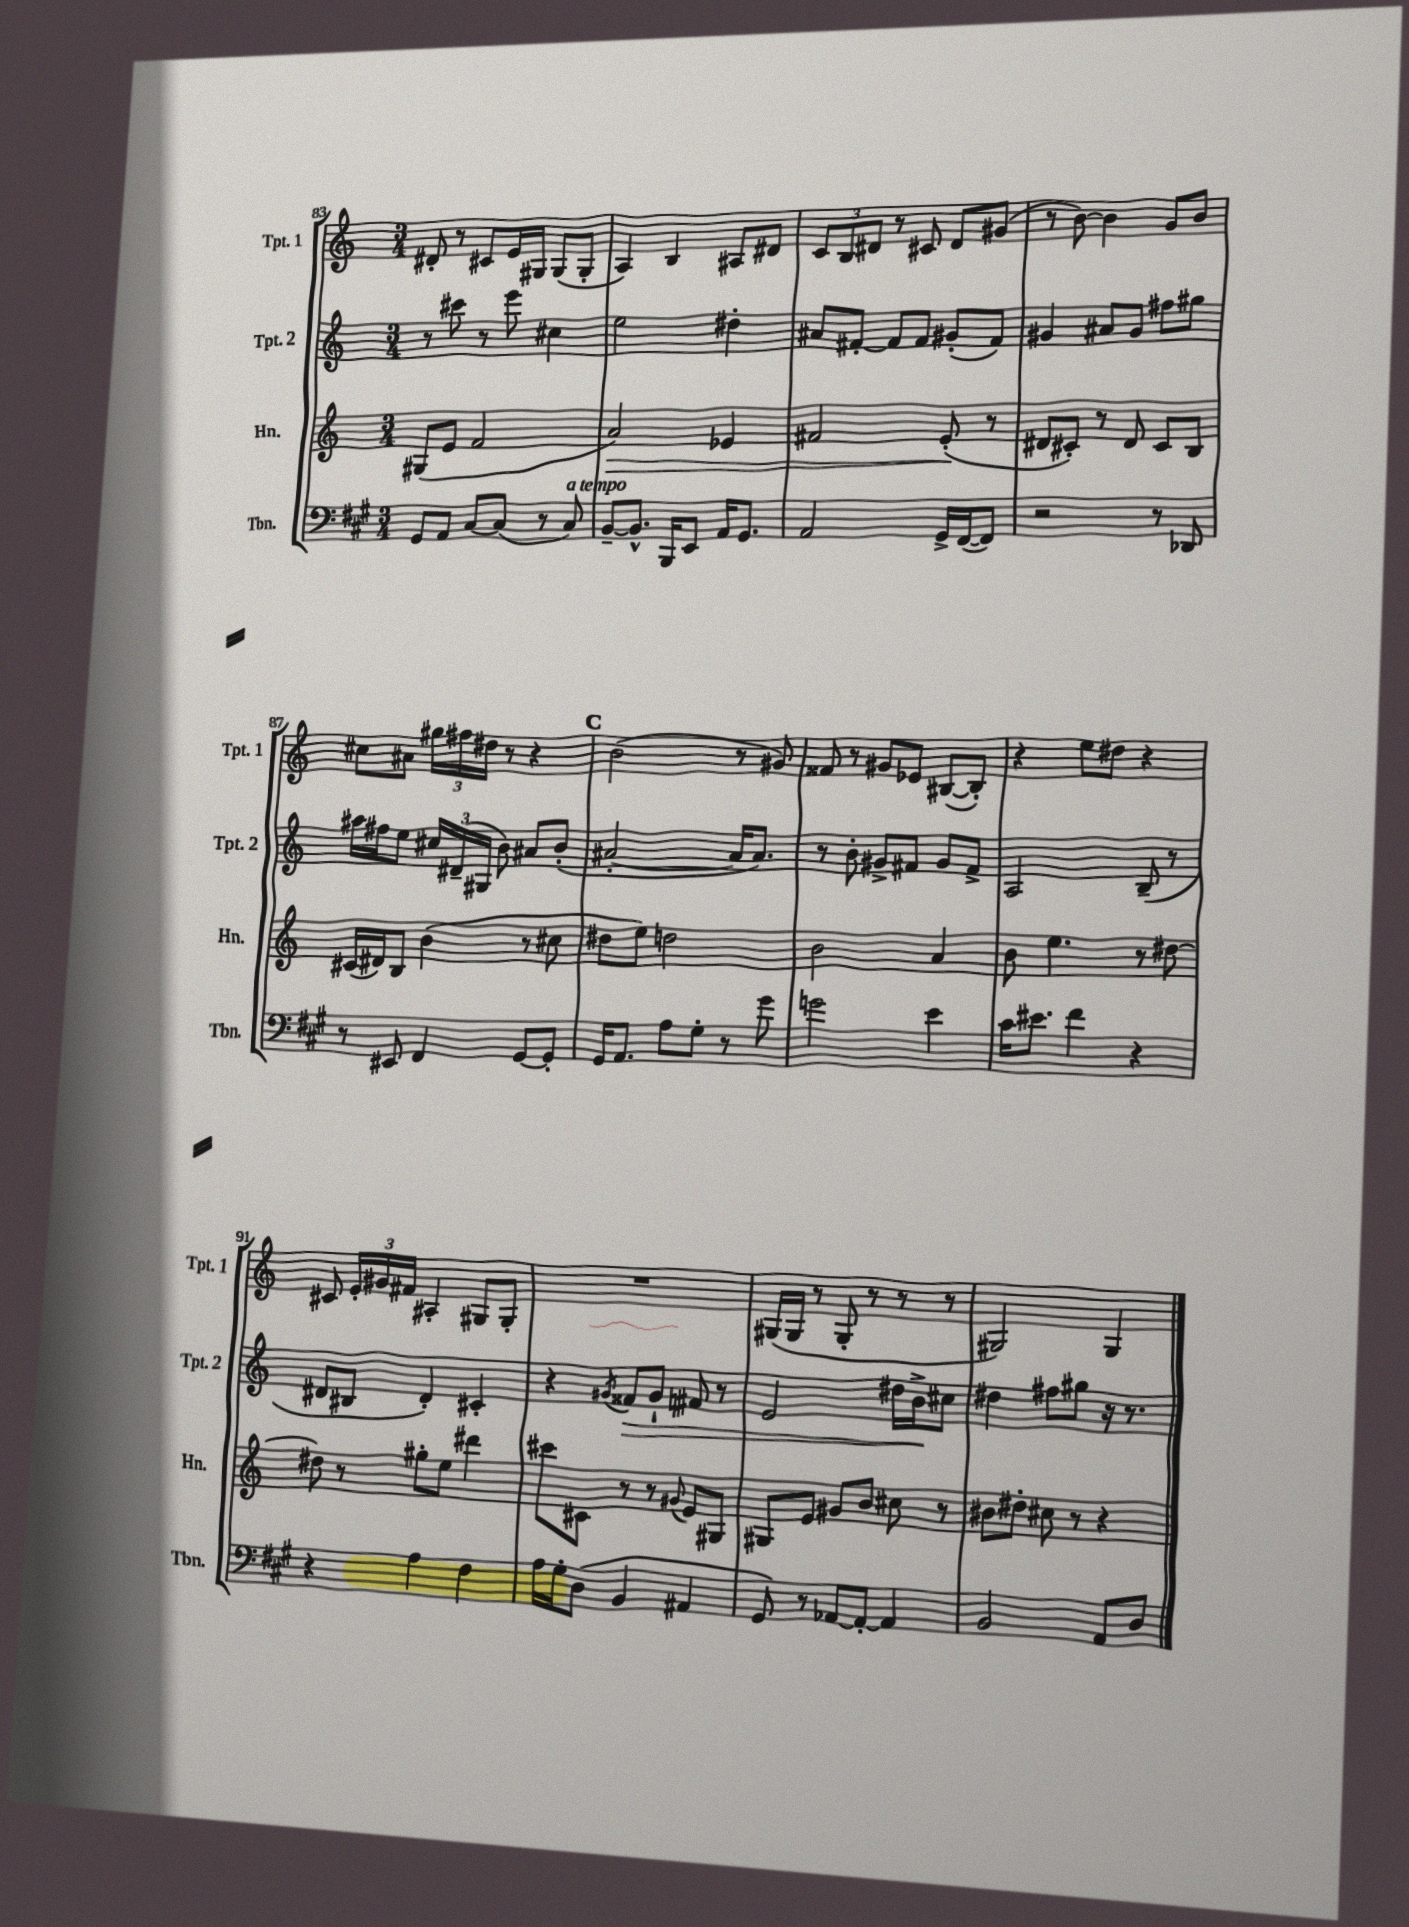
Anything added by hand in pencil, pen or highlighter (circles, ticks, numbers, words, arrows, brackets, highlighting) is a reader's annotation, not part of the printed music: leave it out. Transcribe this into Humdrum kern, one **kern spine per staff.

**kern	**kern	**kern	**kern
*staff4	*staff3	*staff2	*staff1
*clefF4	*clefG2	*clefG2	*clefG2
*k[f#c#g#]	*k[]	*k[]	*k[]
*M3/4	*M3/4	*M3/4	*M3/4
8GG#/L	(8G#/L	8r	8d#'/
8AA/J	8e/J	8ccc#\	8r
[8C#/L	2f/	8r	8c#/L
(8C#/]J	.	8eee\	16e/L
.	.	.	16G#/JJ
8r	.	4cc#\	(8G#/L
8C#/)	.	.	8G#'/J
=	=	=	=
[8BB~/L	2a/)	2ee\	4A/)
8.BB^^/]J	.	.	.
.	.	.	4B/
16BBB/LK	.	.	.
8EE/J	.	.	.
16AA/LK	4e-/	4dd#'\	8A#/L
8.GG#/J	.	.	.
.	.	.	8d#/J
=	=	=	=
2AA/	2f#/	8a#/L	12c/L
.	.	.	12B/
.	.	[8f#'/J	.
.	.	.	12d#/J
.	.	8f#/]L	8r
.	.	8f#/J	8c#/
16GG#^/LL	(8e'/	(8g#'/L	8d#/L
([16FF#/J	.	.	.
8FF#/]J)	8r	8f#/J)	(8g#/J
=	=	=	=
2r	8d#/L	4g#/	8r
.	8c#'/J)	.	[8b\)
.	8r	8a#/L	4b\]
.	8d#/	8g#/J	.
8r	8c#/L	8ff#\L	8g/L
8DD-/	8B/J	8gg#\J	8b/J
=	=	=	=
8r	(16c#/LL	16aa#\LL	8cc#\L
.	16d#/J)	16ff#\J	.
8EE#/	8B/J	8ee\J	8a#\J
4FF#/	(4b\	24cc#/LL	24gg#\LL
.	.	(24d#~/	24ff#\
.	.	24G#/JJ	24dd#\JJ
.	.	8b\)	8r
[8GG#/L	8r	8a#/L	4r
8GG#'/]J	8cc#\	(8b'/J	.
=	=	=	=
16GG#/LK	8dd#\L	[2a#'/	(2b\
8.AA/J	.	.	.
.	8ee\J)	.	.
8A\L	2dd\	.	.
8G#'\J	.	.	.
8r	.	16a#/]LK	8r
.	.	8.a#/J)	.
8g#\	.	.	8g#/)
=	=	=	=
2g\	2b\	8r	8f##/
.	.	8b'\	8r
.	.	8g#^/L	8g#/L
.	.	8f#/J	8e-/J
4e\	4a/	8g#/L	([8B#/L
.	.	8f#^/J	8B#'/]J)
=	=	=	=
16c#\LK	8b\	2A/	4r
8.e#\J	.	.	.
.	4.ee\	.	.
4f#\	.	.	8ee\L
.	.	.	8dd#\J
4r	8r	(8B~/	4r
.	[8dd#\	8r	.
=	=	=	=
4r	8dd#\]	8d#/L	8c#/
.	8r	8B#/J	24e'/LL
.	.	.	24g#/
.	.	.	24f#/JJ
4A\	8gg#'\L	4d#'/)	4A#'/
.	8ee\J	.	.
4F#\	4ddd#\	4c#'/	8G#/L
.	.	.	8G#'/J
=	=	=	=
16A\LL	8ccc#\L	4r	2.r
16G#'\J	.	.	.
(8D\J	8c#\J	.	.
.	.	8qg#/	.
4BB/	8r	8f##/L	.
.	8r	8g#`/J	.
.	8qqg#/	.	.
4AA#/	8e/L	8f#/	.
.	8G#/J	8r	.
=	=	=	=
8GG#/)	8G#/L	2e/	(16G#/LL
.	.	.	16G#/JJ
8r	8e/J	.	8r
[8AA-/L	8g#/L	.	8G#'/
8AA-'/_J	8b/J	.	8r
4AA-/]	8cc#\	16dd#\LL	8r
.	.	16b^\J	.
.	8r	8cc#\J	8r
=	=	=	=
2BB/	8b#\L	4dd#\	2G#/)
.	8dd#'\J	.	.
.	8cc#\	8ff#\L	.
.	8r	8gg#\J	.
8AA/L	4r	16r	4G#/
.	.	8.r	.
8D/J	.	.	.
==	==	==	==
*-	*-	*-	*-
